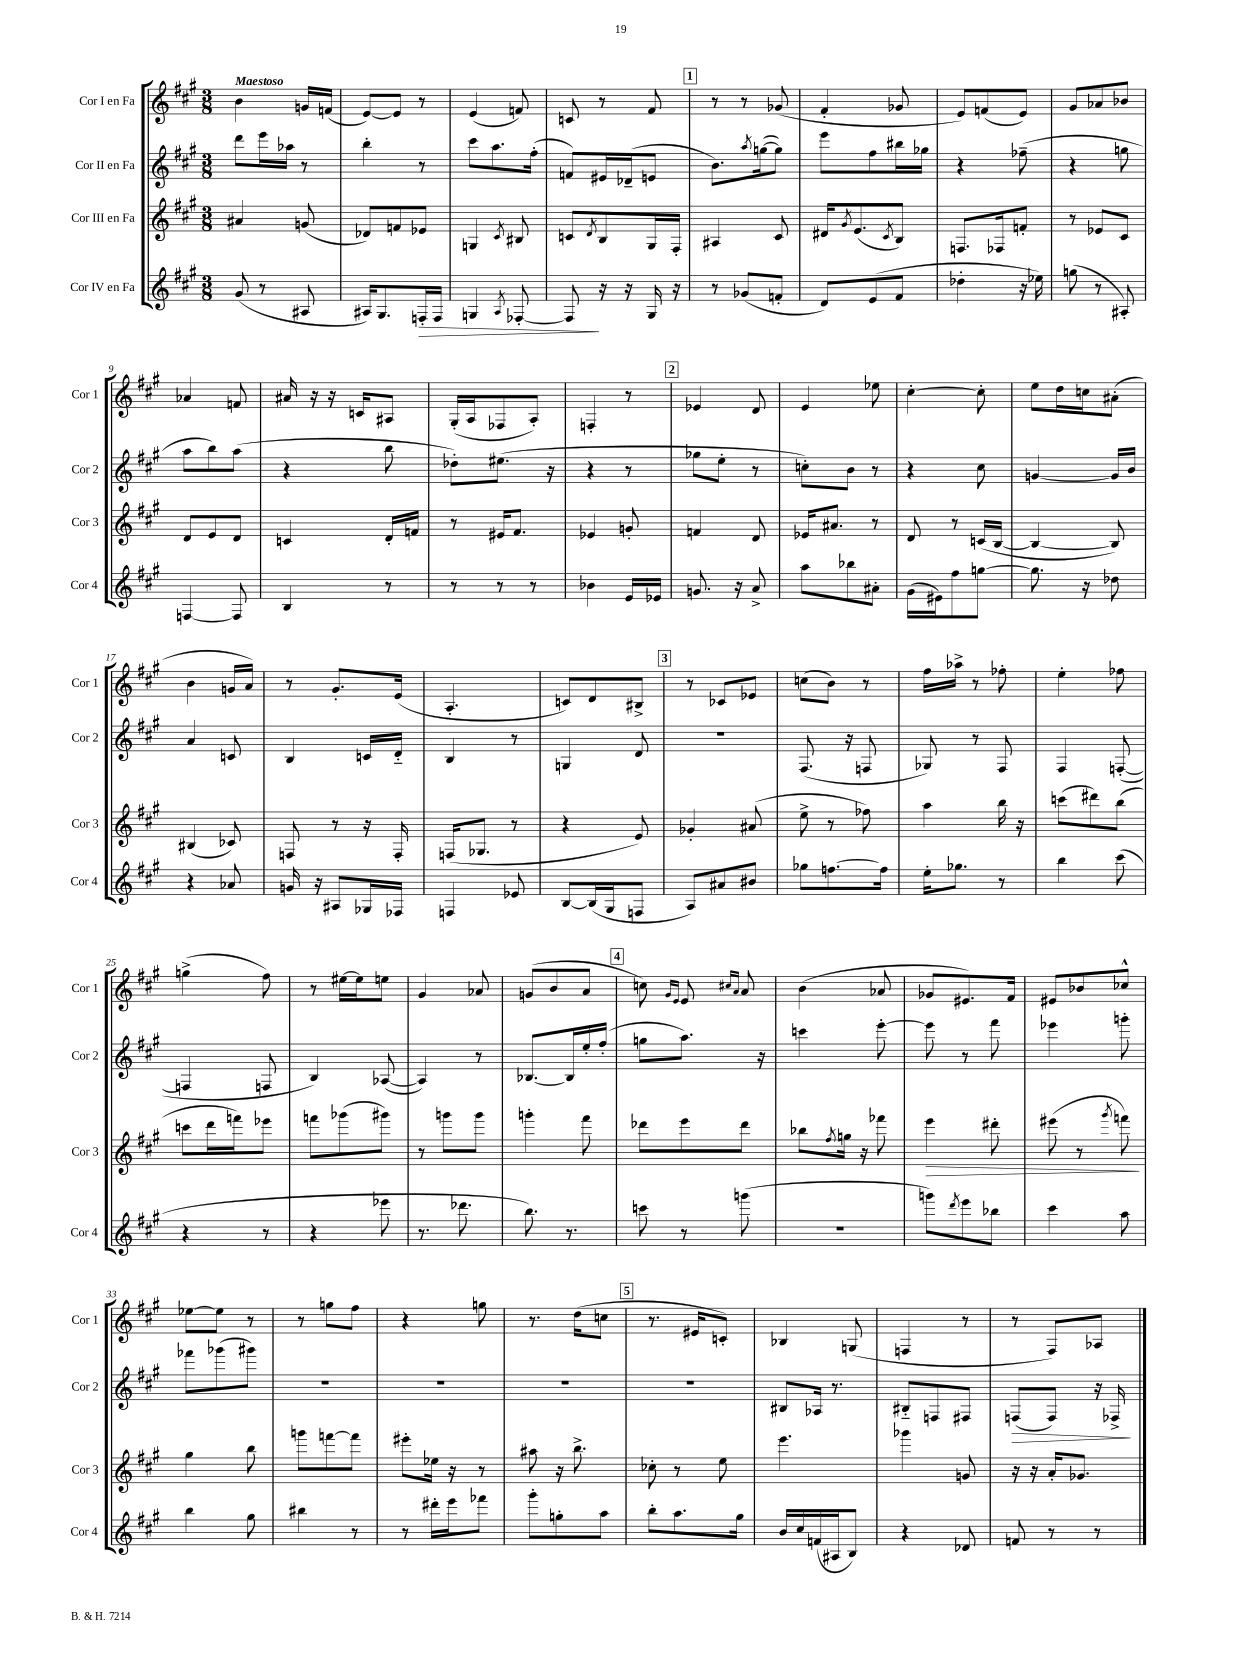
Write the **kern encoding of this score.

**kern	**kern	**kern	**kern
*staff4	*staff3	*staff2	*staff1
*clefG2	*clefG2	*clefG2	*clefG2
*k[f#c#g#]	*k[f#c#g#]	*k[f#c#g#]	*k[f#c#g#]
*M3/8	*M3/8	*M3/8	*M3/8
(8g#	4a#	8ddd	4b
8r	.	16eee	.
.	.	16aa-	.
8A#	(8g	8r	16g
.	.	.	(16f
=	=	=	=
16A#)	8d-)	4bb'	[8e)
8.G#	.	.	.
.	8f	.	8e]
16F'	8e-	8r	8r
16F	.	.	.
=	=	=	=
4G	4G	8ccc#	(4e
.	.	8.aa	.
8qA	8qc#	.	.
[8F-'	8B#	.	8f)
.	.	(16ff#'	.
=	=	=	=
8F-]	8c	8f)	8c
.	8qd	.	.
16r	8B	16e#	8r
16r	.	(16d-~	.
16G#	16G#	8e	8f#
16r	16F#'	.	.
=	=	=	=
8r	4A#	8.b)	8r
(8g-	.	.	8r
.	.	8qaa	.
.	.	([16gg	.
8f'	8c#	8gg])	(8g-
=	=	=	=
8d)	16d#	8eee	4f#'
.	8qg#	.	.
.	(8.e	.	.
(8e	.	8ff#	.
.	8qc#	.	.
8f#	8B)	16bb#	8g-
.	.	16gg-	.
=	=	=	=
4dd-'	8.F	4r	8e)
.	.	.	(8f
.	16F-	.	.
16r	8f'	(8ff-~	8e)
16ee-)	.	.	.
=	=	=	=
(8gg	8r	4r	8g#
8r	8e-	.	8a-
8A#')	8c#	8gg	8b-
=	=	=	=
[4F	8d	8aa	4a-
.	8e	8bb)	.
8F]	8d	(8aa	8f
=	=	=	=
4B	4c	4r	16a#
.	.	.	16r
.	.	.	16r
.	.	.	16c
8r	16d'	8bb	8A#
.	16f	.	.
=	=	=	=
8r	8r	8dd-')	(16G#'
.	.	.	16A
8r	16e#	(8.ee#	8F-
.	8.f#	.	.
8r	.	.	8A')
.	.	16r	.
=	=	=	=
4b-	4e-	4r	4F'
16e	8g'	8r	8r
16e-	.	.	.
=	=	=	=
8.g	4f	8gg-	4e-
.	.	8ee'	.
16r	.	.	.
8a^	8d	8r	8d
=	=	=	=
8aa	16e-	8cc')	4e
.	8.a#	.	.
8bb-	.	8b	.
8a#'	8r	8r	8ee-
=	=	=	=
(16g#	8d	4r	[4cc#'
16e#)	.	.	.
8ff#	8r	.	.
[8gg	(16c	8cc#	8cc#']
.	[16B	.	.
=	=	=	=
8.gg]	4B_	[4g	8ee
.	.	.	16dd
16r	.	.	16cc
8dd-	8B])	16g]	(8a#'
.	.	16b	.
=	=	=	=
4r	(4B#	4a	4b
8a-	8c-)	8c	16g
.	.	.	16a)
=	=	=	=
16g	8F	4B	8r
16r	.	.	.
8A#	8r	.	8.g#'
16G-	16r	16c	.
16F-	16F'	16d'~	(16e
=	=	=	=
4F	(16F	4B	4.A'
.	8.G-	.	.
8e-	8r	8r	.
=	=	=	=
[8B	4r	4G	8c)
(16B]	.	.	8d
16G#	.	.	.
8F	8e)	8d	8B#^
=	=	=	=
8A)	4g-'	4.r	8r
8a#	.	.	8c-
8b#	(8a#	.	8e-
=	=	=	=
8gg-	8ee^	(8.F#	(8cc
[8.ff	8r	.	8b)
.	.	16r	.
.	8ff-)	8F	8r
16ff]	.	.	.
=	=	=	=
16ee'	4aa	8G-)	16ff#
8.gg-	.	.	16aa-^
.	.	8r	8r
8r	16bb	8F#	8ff-'
.	16r	.	.
=	=	=	=
4bb	(8ccc	4F#	4ee'
.	8ddd#)	.	.
(8ccc#	(8bb	([8F'	8ff-
=	=	=	=
4r	8ccc	4F]	(4gg^
.	16ddd	.	.
.	16fff)	.	.
8r	8eee-	8F	8ff#)
=	=	=	=
4r	8fff	4B)	8r
.	(8ggg-	.	[16ee#
.	.	.	16ee#]
8eee-	8ggg#)	([8A-	8ee
=	=	=	=
8.r	8r	4A-])	4g#
.	8ggg	.	.
8.ddd-	.	.	.
.	8ggg	8r	8a-
=	=	=	=
8.bb)	4ggg'	[8.B-	(8g
.	.	.	8b
8.r	.	16B-]	.
.	8fff#	16ee'	8a
.	.	(16ff#'	.
=	=	=	=
8ccc	8ddd-	8gg	8cc)
.	.	.	16qqg#
.	.	.	16qqe
8r	8eee	8.aa)	8e
.	.	.	16qqcc#
.	.	.	16qqa
(8ggg	8ddd-	.	8a
.	.	16r	.
=	=	=	=
4.r	8bb-	4ccc	(4b
.	8qff#	.	.
.	16gg	.	.
.	16r	.	.
.	8fff-	[8eee'	8a-
=	=	=	=
8ggg)	4eee	8eee]	8g-
8qddd	.	.	.
8eee	.	8r	8.e#)
8bb-	8ddd#'	8fff#	.
.	.	.	16f#
=	=	=	=
4ccc#	(8eee#	4eee-	8e#
.	8r	.	8b-
.	8qggg#	.	.
8aa	8fff)	8ggg'	8cc-^^
=	=	=	=
4bb	4gg#	8fff-	[8ee-
.	.	(8ggg-	8ee-]
8gg#	8bb	8ggg#)	8r
=	=	=	=
4bb#	8ggg	4.r	8r
.	[8fff	.	8gg
8r	8fff]	.	8ff#
=	=	=	=
8r	8eee#'	4.r	4r
16ddd#'	16ee-	.	.
16eee	16r	.	.
8fff-	8r	.	8gg
=	=	=	=
8ggg#'	8aa#	4.r	8.r
8gg'	16r	.	.
.	8.bb^	.	(16dd
8aa	.	.	8cc
=	=	=	=
8bb'	8cc-'	4.r	8.r
8.aa	8r	.	.
.	.	.	16e#
.	8ee	.	8c')
16gg#	.	.	.
=	=	=	=
16b	4.eee	8B#	4B-
16cc#	.	.	.
(16f	.	16A-	.
16A#	.	8.r	.
8B)	.	.	(8G
=	=	=	=
4r	4ggg-	8B#'~	4F
.	.	8F	.
8d-	8g	8F#	8r
=	=	=	=
8f	16r	(8F	8r
.	16r	.	.
8r	16a'	8F)	8F#)
.	8.g-	.	.
8r	.	16r	8A-
.	.	16F-^	.
==	==	==	==
*-	*-	*-	*-
